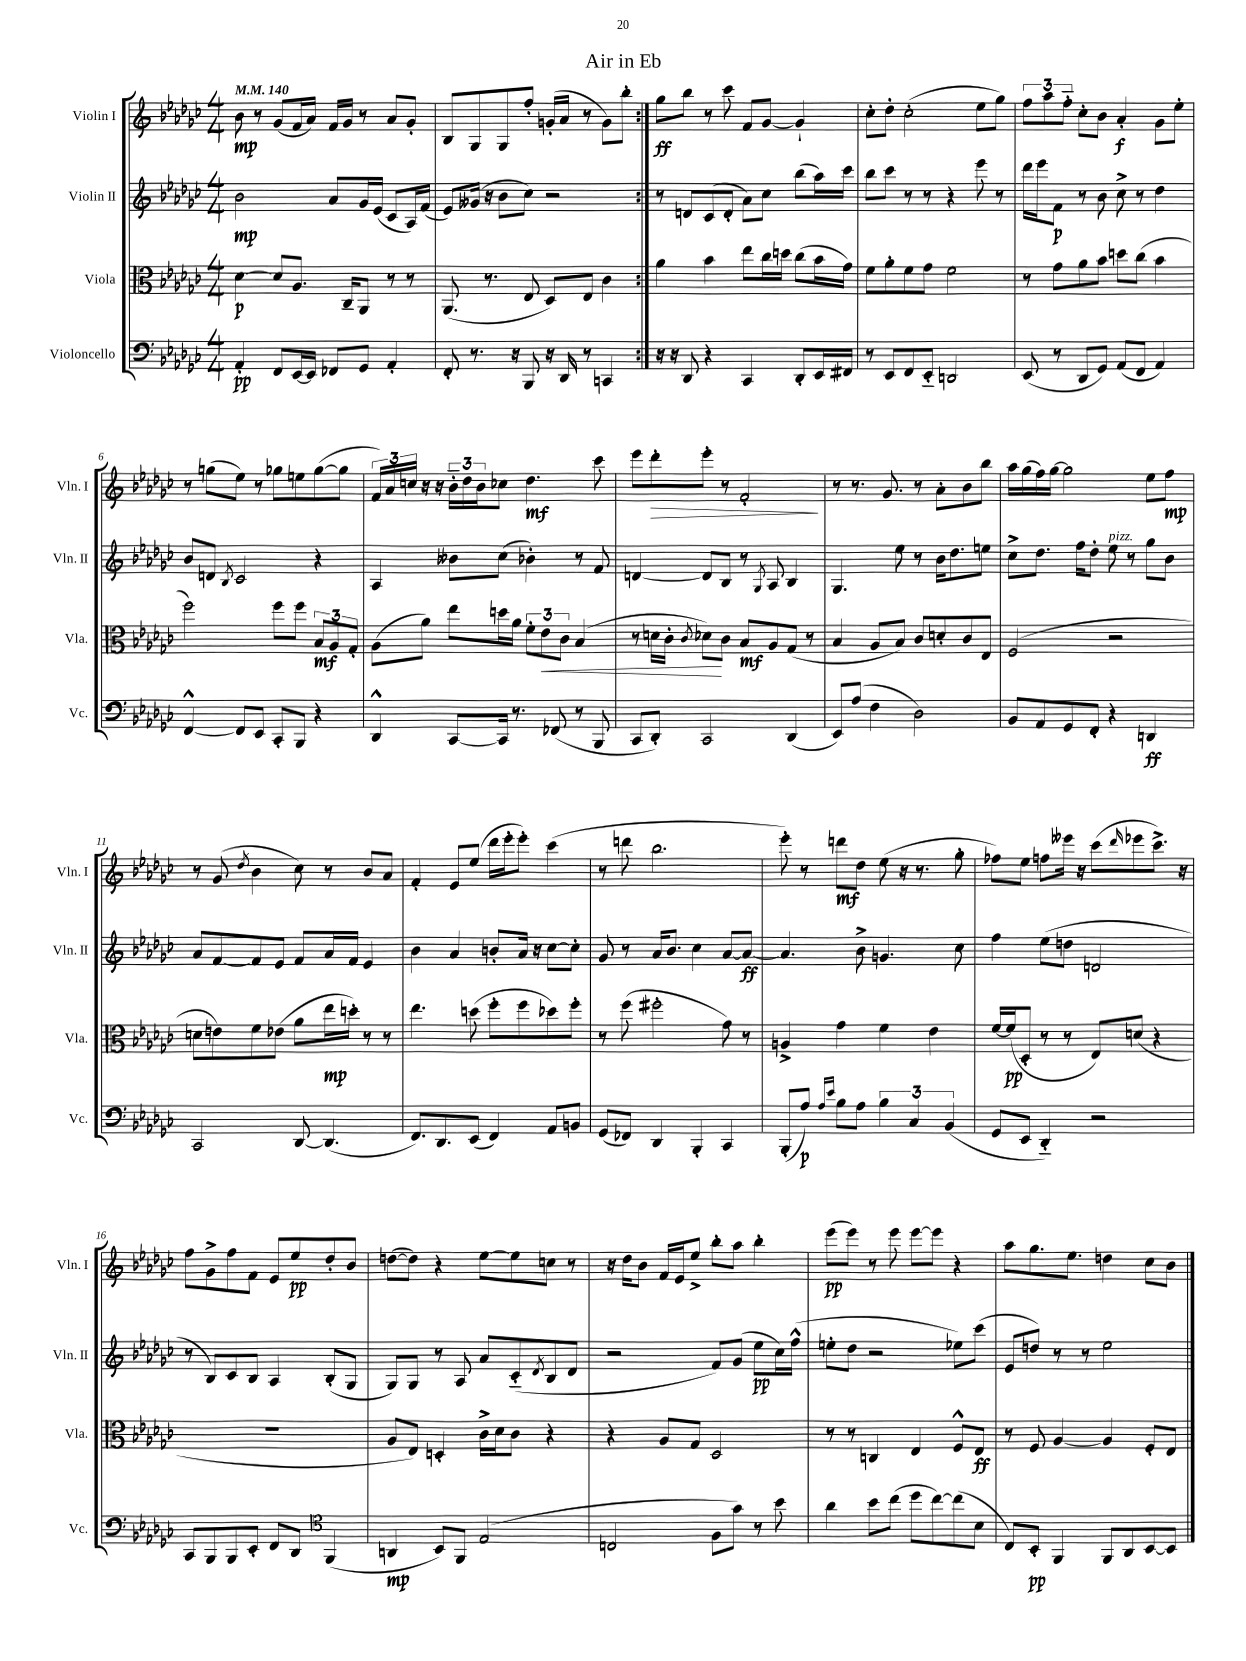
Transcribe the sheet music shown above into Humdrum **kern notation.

**kern	**dynam	**kern	**dynam	**kern	**dynam	**kern	**dynam
*part4	*part4	*part3	*part3	*part2	*part2	*part1	*part1
*staff4	*staff4	*staff3	*staff3	*staff2	*staff2	*staff1	*staff1
*I"Violoncello	*	*I"Viola	*	*I"Violin II	*	*I"Violin I	*
*I'Vc.	*	*I'Vla.	*	*I'Vln. II	*	*I'Vln. I	*
*clefF4	*	*clefC3	*	*clefG2	*	*clefG2	*
*k[b-e-a-d-g-c-]	*	*k[b-e-a-d-g-c-]	*	*k[b-e-a-d-g-c-]	*	*k[b-e-a-d-g-c-]	*
*M4/4	*	*M4/4	*	*M4/4	*	*M4/4	*
*MM140	*	*MM140	*	*MM140	*	*MM140	*
=1	=1	=1	=1	=1	=1	=1	=1
4AA-'/	pp	[4d-\	p	2b-\	mp	8b-\	mp
.	.	.	.	.	.	8r	.
8FF/L	.	8d-/L]	.	.	.	(8g-/L	.
[16EE-/L	.	8.A-/J	.	.	.	16f/L	.
16EE-/JJ]	.	.	.	.	.	16a-/JJ)	.
8FF-X/L	.	.	.	8a-/L	.	16f/LL	.
.	.	16C-~/KL	.	.	.	16g-/JJ	.
8GG-/J	.	8AA-/J	.	16g-/L	.	8r	.
.	.	.	.	(16e-/JJ	.	.	.
4AA-'/	.	8r	.	8c-/L	.	8a-/L	.
.	.	8r	.	16A-/L)	.	8g-'/J	.
.	.	.	.	(16f/JJ	.	.	.
=2	=2	=2	=2	=2	=2	=2	=2
8FF'/	.	(8.AA-/	.	8e-/L)	.	8B-/L	.
8.r	.	.	.	(16g--X/Jk	.	8G-/	.
.	.	8.r	.	16r	.	.	.
.	.	.	.	8b-\L	.	8G-/	.
16r	.	.	.	.	.	.	.
8BBB-/	.	8E-/	.	8cc-\J)	.	8ff'/J	.
16r	.	8D-/L)	.	2r	.	(16gn'/LL	.
16DD-/	.	.	.	.	.	16a-/JJ	.
8r	.	8E-/J	.	.	.	8r	.
4CCn/	.	4c-\	.	.	.	8g\L)	.
.	.	.	.	.	.	8bb-'\J	.
=3:|!	=3:|!	=3:|!	=3:|!	=3:|!	=3:|!	=3:|!	=3:|!
16r	.	4a-\	.	8r	.	8gg-\L	ff
16r	.	.	.	.	.	.	.
8DD-/	.	.	.	8dn/L	.	8bb-\J	.
4r	.	4b-\	.	(8c-/	.	8r	.
.	.	.	.	8d'/J	.	8ccc-\	.
4CC-/	.	8ee-\L	.	8a-\L)	.	8f/L	.
.	.	16cc-\L	.	8cc-\J	.	[8g-/J	.
.	.	16ddn\JJ	.	.	.	.	.
8DD-'/L	.	(8cc-\L	.	(8bb-\L	.	4g-`/]	.
16EE-/L	.	16b-\L	.	16aa-\L)	.	.	.
16FF#X/JJ	.	16g-\JJ)	.	16ccc-\JJ	.	.	.
=4	=4	=4	=4	=4	=4	=4	=4
8r	.	8f\L	.	8bb-\L	.	8cc-'\L	.
8EE-/L	.	8a-'\	.	8ccc-\J	.	8dd-'\J	.
8FF/	.	8f\	.	8r	.	(2cc-'\	.
8EE-/J	.	8g-\J	.	8r	.	.	.
2DDn/	.	2f\	.	4r	.	.	.
.	.	.	.	8eee-\	.	8ee-\L	.
.	.	.	.	8r	.	8gg-\J)	.
=5	=5	=5	=5	=5	=5	=5	=5
(8EE-/	.	8r	.	16ddd-\LL	.	12ff\L	.
.	.	.	.	16eee-\J	.	.	.
.	.	.	.	.	.	12aa-\	.
8r	.	8g-\L	.	8f\J	p	.	.
.	.	.	.	.	.	12ff\J	.
8DD-/L	.	8a-\	.	8r	.	8cc-'\L	.
8GG-/J)	.	8b-\J	.	8b-\	.	8b-\J	.
(8AA-/L	.	8ddn\L	.	8cc-^\	.	4a-'/	f
8FF/J	.	(8cc-\J	.	8r	.	.	.
4AA-/)	.	4b-\	.	4dd-\	.	8g-\L	.
.	.	.	.	.	.	8ee-'\J	.
!!LO:LB:g=z
=6	=6	=6	=6	=6	=6	=6	=6
[4FF^^/	.	2ff\)	.	8b-/L	.	8r	.
.	.	.	.	8dn/J	.	(8ggn\L	.
.	.	.	.	8qB-/	.	.	.
8FF/L]	.	.	.	2c-/	.	8ee-\J)	.
8EE-/J	.	.	.	.	.	8r	.
8CC-'/L	.	8ff\L	.	.	.	8gg-X\L	.
8BBB-/J	.	8ff\J	.	.	.	8een\	.
4r	.	12B-/L	mf	4r	.	([8gg-\	.
.	.	12A-/	.	.	.	.	.
.	.	.	.	.	.	8gg-\J]	.
.	.	12G-'/J	.	.	.	.	.
=7	=7	=7	=7	=7	=7	=7	=7
4DD-^^/	.	(8A-\L	.	4A-/	.	24f/LL)	.
.	.	.	.	.	.	24a-/	.
.	.	.	.	.	.	24ccn/JJ	.
.	.	8a-\J)	.	.	.	16r	.
.	.	.	.	.	.	16r	.
[8CC-/L	.	8ee-\L	.	8b--X\L	.	24b-\LL	.
.	.	.	.	.	.	24dd-\	.
.	.	.	.	.	.	24b-\J	.
16CC-/Jk]	.	16ddn\L	.	(8cc-\J	.	8cc-X\J	.
8.r	.	16a-\JJ	.	.	.	.	.
.	.	12f'\L	.	4b-X'\)	.	4.dd-\	mf
!	!	!	!LO:HP:b	!	!	!	!
.	.	12e-\	<	.	.	.	.
(8FF-X/	.	.	.	.	.	.	.
.	.	12c-\J	.	.	.	.	.
8r	.	(4B-/	.	8r	.	.	.
8BBB-/	.	.	.	8f/	.	8ccc-\	.
=8	=8	=8	=8	=8	=8	=8	=8
8CC-/L	.	8r	.	[4dn/	.	8eee-\L	.
!	!	!	!	!	!	!	!LO:HP:b
8DD-'/J)	.	16dn\LL	.	.	.	8ddd-'\	>
.	.	16c-'\JJ	.	.	.	.	.
.	.	8qc-/	.	.	.	.	.
2CC-/	.	8d-X\L)	.	8d/L]	.	8eee-'\J	.
.	.	8c-\J	[	8B-/J	.	8r	.
.	.	8B-/L	mf	8r	.	2f'/	.
.	.	.	.	8qG-/	.	.	.
.	.	8A-/	.	8A-/	.	.	.
(4DD-/	.	(8G-/J	.	4B-/	.	.	.
.	.	8r	.	.	.	.	.
.	.	.	.	.	.	.	]
=9	=9	=9	=9	=9	=9	=9	=9
8EE-/L)	.	4B-/	.	4.G-/	.	8r	.
(8A-/J	.	.	.	.	.	8.r	.
4F\	.	8A-/L	.	.	.	.	.
.	.	.	.	.	.	8.g-/	.
.	.	8B-/J)	.	8ee-\	.	.	.
2D-\)	.	8c-/L	.	8r	.	8r	.
.	.	8dn'/	.	16b-\KL	.	8a-'\L	.
.	.	.	.	8.dd-\	.	.	.
.	.	8c-/	.	.	.	8b-\	.
.	.	8E-/J	.	8een\J	.	8bb-\J	.
=10	=10	=10	=10	=10	=10	=10	=10
8BB-/L	.	(2F/	.	8cc-^\L	.	16aa-\LL	.
.	.	.	.	.	.	(16gg-\	.
8AA-/	.	.	.	8.dd-\J	.	16ff\)	.
.	.	.	.	.	.	[16gg-\JJ	.
8GG-/	.	.	.	.	.	2gg-\]	.
.	.	.	.	16ff\KL	.	.	.
8FF'/J	.	.	.	8dd-'\J	.	.	.
!	!	!	!	!LO:TX:a:i:t=pizz.	!	!	!
4r	.	2r	.	8ee-\	.	.	.
.	.	.	.	8r	.	.	.
4DDn/	ff	.	.	8gg-\L	.	8ee-\L	.
.	.	.	.	8b-\J	.	8ff\J	mp
!!LO:LB:g=z
=11	=11	=11	=11	=11	=11	=11	=11
2CC-/	.	8dn\L	.	8a-/L	.	8r	.
.	.	8en\)	.	[8f/	.	(8g-/	.
.	.	.	.	.	.	8qdd-/	.
.	.	8f\	.	8f/]	.	4b-\	.
.	.	(8e-X\J	.	8e-/J	.	.	.
[8DD-/	.	8a-\L	.	8f/L	.	8cc-\)	.
(4.DD-/]	.	16ee-\L	mp	16a-/L	.	8r	.
.	.	16ddn'\JJ)	.	16f/JJ	.	.	.
.	.	8r	.	4e-/	.	8b-/L	.
.	.	8r	.	.	.	8a-/J	.
=12	=12	=12	=12	=12	=12	=12	=12
8.FF/L)	.	4.ee-\	.	4b-\	.	4f'/	.
8.DD-/	.	.	.	.	.	.	.
.	.	.	.	4a-/	.	8e-/L	.
(8EE-/J	.	(8ddn\	.	.	.	(8ee-/J	.
4FF/)	.	8ff'\L	.	8bn'/L	.	16ddd-\LL	.
.	.	.	.	.	.	16eee-'\J	.
.	.	8ff\	.	16a-/Jk	.	8eee-'\J)	.
.	.	.	.	16r	.	.	.
8AA-/L	.	8dd-X\)	.	[8cc-\L	.	(4ccc-\	.
8BBn/J	.	8ff'\J	.	8cc-'\J]	.	.	.
=13	=13	=13	=13	=13	=13	=13	=13
(8GG-/L	.	8r	.	8g-/	.	8r	.
8FF-X/J)	.	(8ff\	.	8r	.	8dddn\	.
4DD-/	.	2ff#X'\	.	16a-/KL	.	2.bb-\	.
.	.	.	.	8.b-/J	.	.	.
4BBB-'/	.	.	.	4cc-\	.	.	.
4CC-/	.	8g-\)	.	[8a-/L	.	.	.
.	.	8r	.	8a-/J_	ff	.	.
=14	=14	=14	=14	=14	=14	=14	=14
(8BBB-'/L	.	4An^/	.	4.a-/]	.	8eee-'\)	.
8A-/J)	p	.	.	.	.	8r	.
16qqA-/LL	.	.	.	.	.	.	.
16qqe-/JJ	.	.	.	.	.	.	.
8B-\L	.	4g-\	.	.	.	8dddn\L	mf
8A-\J	.	.	.	8b-^\	.	8dd-\J	.
6B-\	.	4f\	.	4.gn/	.	(8ee-\	.
.	.	.	.	.	.	16r	.
6C-/	.	.	.	.	.	.	.
.	.	.	.	.	.	8.r	.
.	.	4e-\	.	.	.	.	.
(6BB-/	.	.	.	.	.	.	.
.	.	.	.	8cc-\	.	8gg-'\	.
=15	=15	=15	=15	=15	=15	=15	=15
8GG-/L	.	[16f/LL	.	4ff\	.	8ff-X\L)	.
.	.	(16f/J]	pp	.	.	.	.
8EE-/J	.	8D-'/J	.	.	.	8ee-\J	.
4DD-/)	.	8r	.	(8ee-\L	.	8ffn\L	.
.	.	8r	.	8ddn\J	.	16eee--X\Jk	.
.	.	.	.	.	.	16r	.
2r	.	8E-/L)	.	2dn/	.	(8ccc-\L	.
.	.	.	.	.	.	16qqddd-/	.
.	.	(8dn/J	.	.	.	8eee-X\	.
.	.	4r	.	.	.	8.ccc-^\J)	.
.	.	.	.	.	.	16r	.
!!LO:LB:g=z
=16	=16	=16	=16	=16	=16	=16	=16
8CC-/L	.	1r	.	8r	.	8ff\L	.
8BBB-/	.	.	.	8B-/L)	.	8g-^\	.
8BBB-/	.	.	.	8c-/	.	8ff\	.
8EE-'/J	.	.	.	8B-/J	.	8f\J	.
8FF/L	.	.	.	4A-/	.	8e-/L	.
8DD-/J	.	.	.	.	.	8ee-/	pp
*clefC4	*	*	*	*	*	*	*
(4FF/	.	.	.	(8B-'/L	.	8dd-'/	.
.	.	.	.	8G-/J	.	8b-/J	.
=17	=17	=17	=17	=17	=17	=17	=17
4AAn/	mp	8A-/L	.	8G-/L)	.	([8ddn\L	.
.	.	8E-/J)	.	8G-/J	.	8dd\J])	.
8BB-/L)	.	4Dn'/	.	8r	.	4r	.
8FF/J	.	.	.	8A-/	.	.	.
(2E-/	.	16c-^\LL	.	8a-/L	.	[8ee-\L	.
.	.	16d-\J	.	.	.	.	.
.	.	8c-\J	.	(8c-/	.	8ee-\]	.
.	.	.	.	8qd-/	.	.	.
.	.	4r	.	8B-/	.	8ccn\J	.
.	.	.	.	8d-/J	.	8r	.
=18	=18	=18	=18	=18	=18	=18	=18
2Cn/	.	4r	.	2r	.	16r	.
.	.	.	.	.	.	16dd-\KL	.
.	.	.	.	.	.	8b-\J	.
.	.	8A-/L	.	.	.	16f/LL	.
.	.	.	.	.	.	16e-/J	.
.	.	8G-/J	.	.	.	8ee-^/J	.
8F\L	.	2D-/	.	8f/L)	.	8bb-'\L	.
8g-\J)	.	.	.	(8g-/J	.	8aa-\J	.
8r	.	.	.	8ee-\L	pp	4bb-'\	.
8b-\	.	.	.	16cc-\L)	.	.	.
.	.	.	.	(16ff^^\JJ	.	.	.
=19	=19	=19	=19	=19	=19	=19	=19
4a-\	.	8r	.	8een'\L	.	(8eee-\L	pp
.	.	8r	.	8dd-\J	.	8eee-\J)	.
8b-\L	.	4Cn/	.	2r	.	8r	.
(8cc-\J	.	.	.	.	.	8eee-\	.
8dd-\L	.	4E-/	.	.	.	[8eee-\L	.
[8cc-\)	.	.	.	.	.	8eee-\J]	.
(8cc-\]	.	8F^^/L	.	8ee-X\L)	.	4r	.
8B-\J	.	8E-/J	ff	(8ccc-\J	.	.	.
=20	=20	=20	=20	=20	=20	=20	=20
8C-/L)	.	8r	.	8e-/L	.	8aa-\L	.
8BB-'/J	pp	8F/	.	8ddn/J)	.	8.gg-\	.
4FF/	.	[4A-/	.	8r	.	.	.
.	.	.	.	.	.	8.ee-\J	.
.	.	.	.	8r	.	.	.
8FF/L	.	4A-/]	.	2ee-\	.	4ddn\	.
8AA-/	.	.	.	.	.	.	.
[8BB-/	.	8F'/L	.	.	.	8cc-\L	.
8BB-/J]	.	8E-/J	.	.	.	8b-\J	.
==	==	==	==	==	==	==	==
*-	*-	*-	*-	*-	*-	*-	*-
